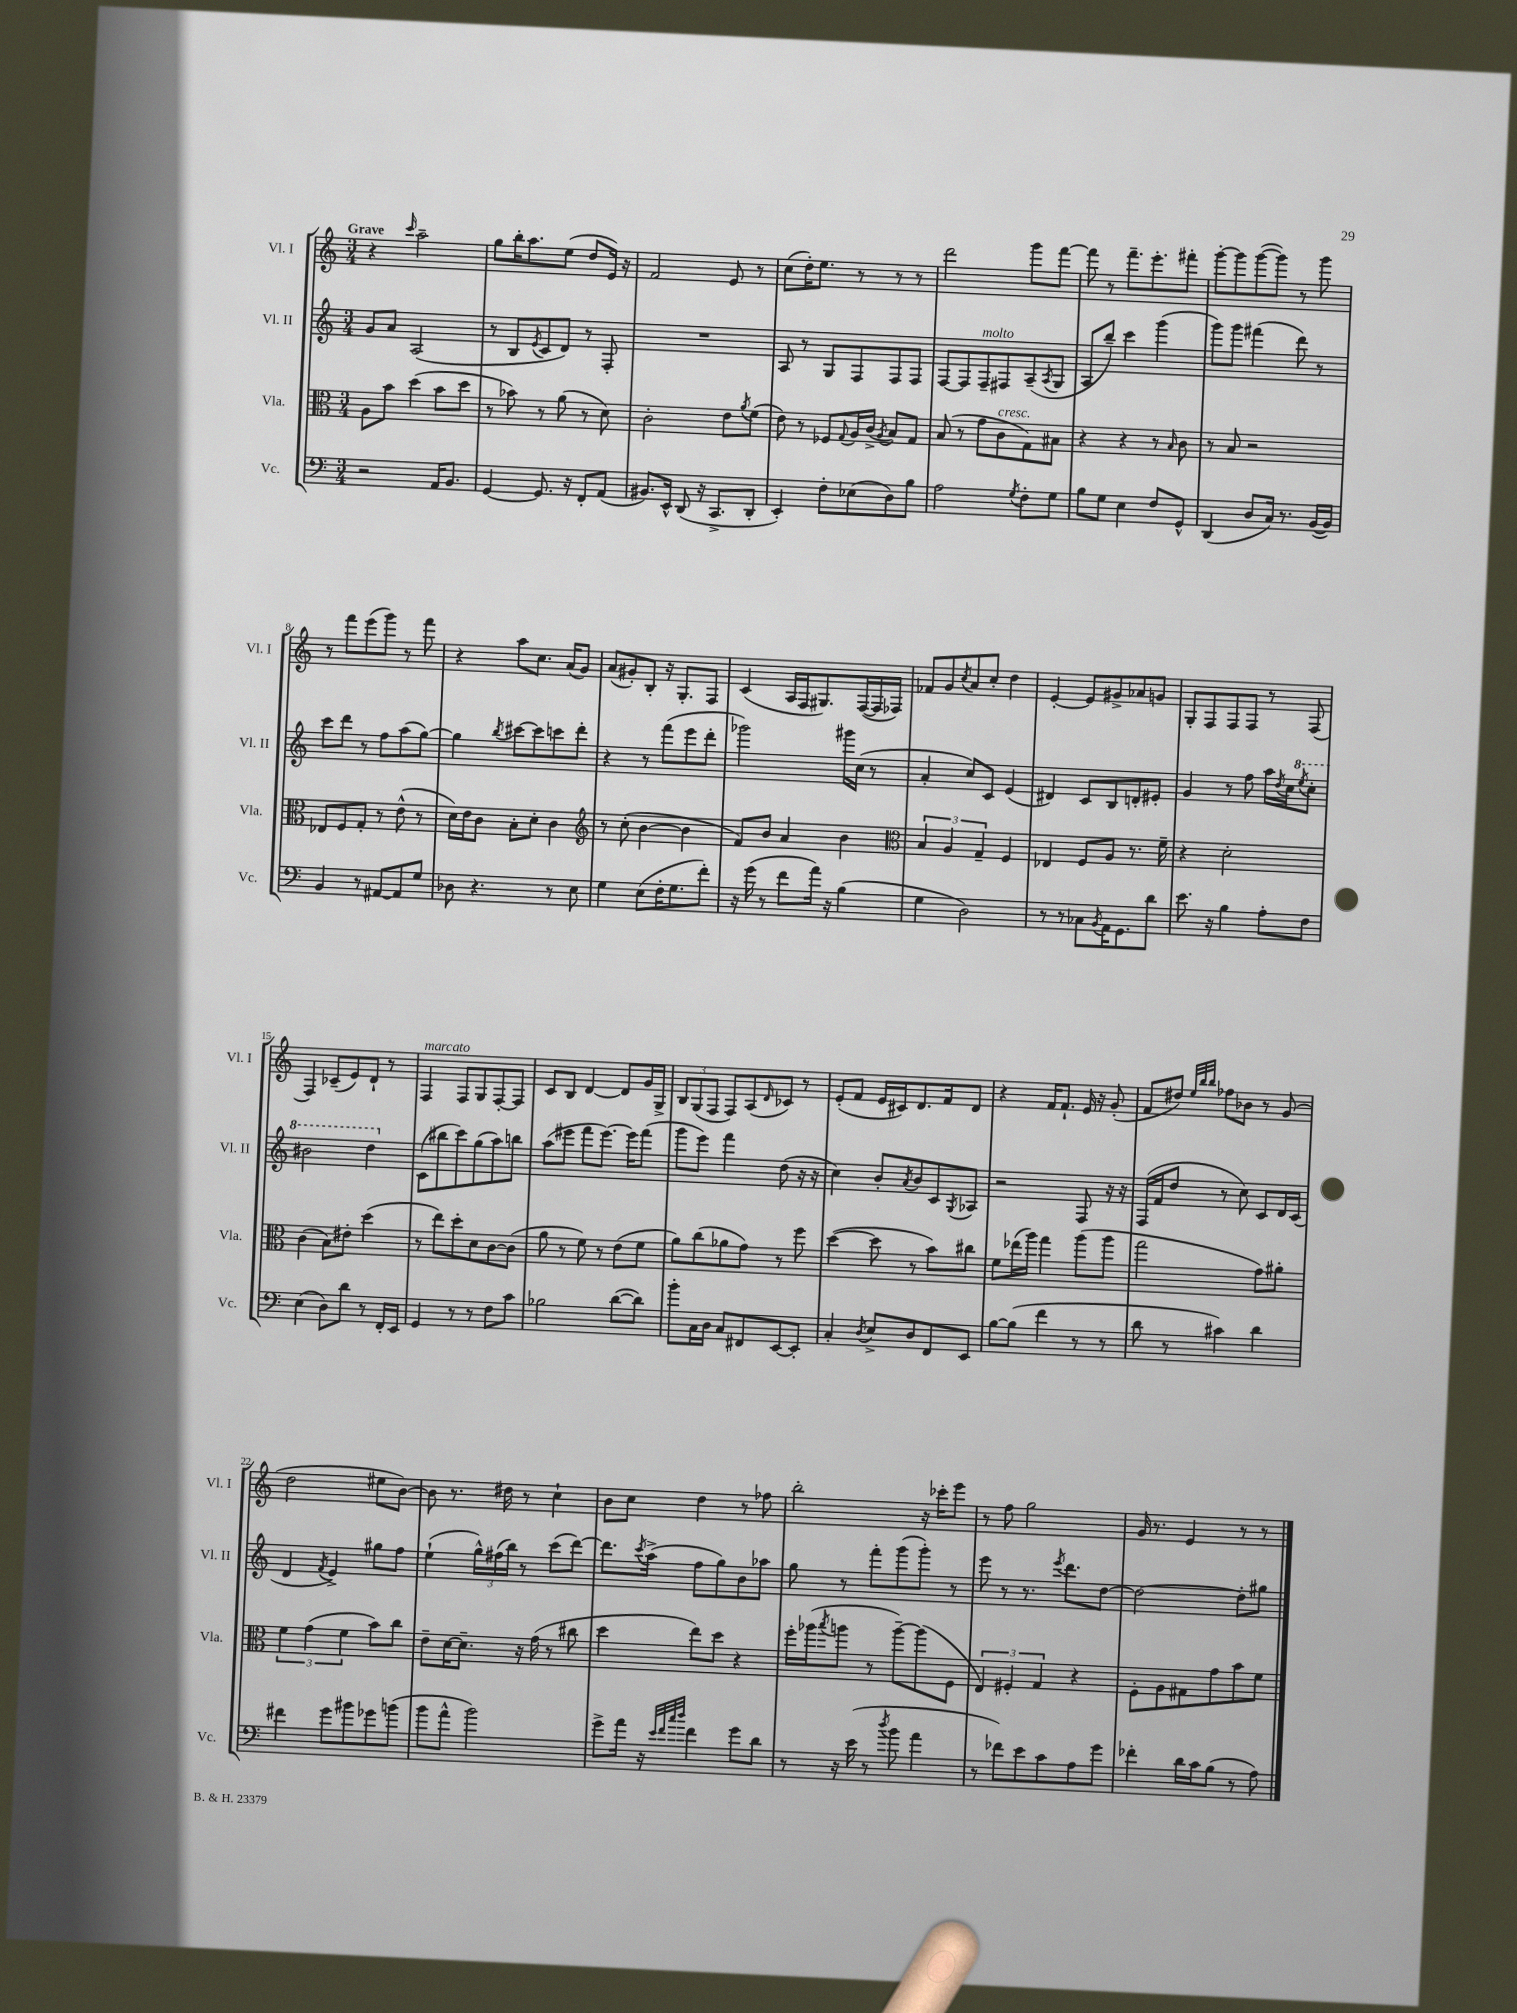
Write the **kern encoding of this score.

**kern	**kern	**kern	**kern
*staff4	*staff3	*staff2	*staff1
*clefF4	*clefC3	*clefG2	*clefG2
*k[]	*k[]	*k[]	*k[]
*M3/4	*M3/4	*M3/4	*M3/4
2r	8A	8g	4r
.	8b	8a	.
.	.	.	16qqccc
.	(4dd	(2A	2aa~
16AA	8b	.	.
8.BB	.	.	.
.	8dd	.	.
=	=	=	=
[4GG	8r	8r	8gg
.	8b-)	8B	16bb'
.	.	.	8.aa
.	.	8qe	.
8.GG]	8r	8c	.
.	(8a	8d)	(8ee
16r	.	.	.
8FF'	8r	8r	8dd
(8AA	8d)	8F'	16e)
.	.	.	16r
=	=	=	=
8.BB#)	2c'	2.r	2f
16EE^^	.	.	.
(8DD	.	.	.
16r	.	.	.
8.CC^	.	.	.
.	8e	.	8e
.	8qa	.	.
8DD'	(8f	.	8r
=	=	=	=
4EE')	8e)	8A	(8cc
.	8r	8r	16dd')
.	.	.	8.ee
8F'	8F-	8G	.
.	8qqG	.	.
(8E-	16A	8F	8r
.	(16c^	.	.
.	8qA	.	.
8D)	8B)	8F	8r
8B	8G	8F	8r
=	=	=	=
2A	(8B	[8F	2ddd
.	8r	8F]	.
.	8g	8F~	.
.	8c	8F#	.
8qG	.	.	.
8F'	8G)	(8A~	8ggg
.	.	8qA	.
8G	8B#	8G	[8fff
=	=	=	=
8B	4r	8A	8fff]
8G	.	8bb~)	8r
4E	4r	4ccc	8.fff~
.	.	.	8.eee'
8F	8r	(4ggg	.
.	16qqB	.	.
8GG^^	8c	.	8fff#'
=	=	=	=
(4DD	8r	8ggg)	[8ggg'
.	8B	8ggg	8ggg]
8D	2r	(4fff#	([8ggg
16C)	.	.	8ggg])
8.r	.	.	.
.	.	8ddd)	8r
([16BB	.	8r	8ggg
16BB])	.	.	.
=	=	=	=
4BB	8E-	8ccc	8r
.	8F	8ddd	8fff
8r	8G'	8r	(8eee
[8AA#	8r	8ff	8ggg)
8AA#]	(8e^^	(8aa	8r
8G	8r	[8gg)	8fff
=	=	=	=
8D-	16d)	4gg]	4r
.	16e	.	.
4.r	8c	.	.
.	.	8qbb	.
.	8B'	[8ccc#	8aa
.	8d'	8ccc#]	8.cc
8r	4c	8ccc	.
.	.	.	(16a
8E	.	8ddd'	8g)
=	=	=	=
*	*clefG2	*	*
4G	8r	4r	(8a
.	(8cc'	.	8g#')
(8E	[4b	8r	8B'
16F'	.	(8fff	16r
8.G	.	.	8.G'
.	4b]	8eee	.
8f')	.	8ddd'	8F
=	=	=	=
16r	8f)	2ggg-)	(4c
(16g	.	.	.
8r	8b	.	.
8f	4a	.	16A
.	.	.	16F
16a)	.	.	8.G#)
16r	.	.	.
(4B	4b	16ggg#	.
.	.	(16cc	([16F
.	.	8r	16F]
.	.	.	16F-)
=	=	=	=
*	*clefC3	*	*
4G	6B	4a'	8f-
.	.	.	8g
.	6A	.	.
.	.	.	8qcc
2D)	.	8cc)	8a
.	6G~	.	.
.	.	8c	8cc'
.	4F	(4e	4dd
=	=	=	=
8r	4E-	4d#)	[4e'
8r	.	.	.
8C-	8F	8c	8e]
8qBB	.	.	.
16AA	8A	8B	8g#^
8.GG	.	.	.
.	8.r	8d'	8a-
8d	.	8e#'	8g
.	16f~	.	.
=	=	=	=
8.e	4r	4g	8G'
.	.	.	8F
16r	.	.	.
4B	2d'	8r	8F
.	.	8ff	8F
8A'	.	16aa	8r
.	.	8qdd	.
.	.	16cc	.
.	.	8qeee	.
8F	.	8ccc'	(8F
=	=	=	=
(4E	(4c	2bb#	4F)
8D)	8B)	.	(8c-~
8d	8e#'	.	8e)
8r	(4dd	4ddd	8d`
16FF'	.	.	8r
16EE	.	.	.
=	=	=	=
4GG	8r	(8c	4F
.	8ee)	8bb#	.
8r	8dd'	8ccc)	8F
8r	8d	(8gg	8G
8F	[8c	8aa)	[8F'
8c	(8c]	8bb	8F]
=	=	=	=
2B-	8a	(8aa	8c
.	8r	8eee#	8B
.	8f)	8fff	[4d
.	8r	[8.eee#)	.
([8d	(8e	.	8d]
.	.	16eee#]	.
8d])	8f	(8fff	16g
.	.	.	16G^
=	=	=	=
8b'	8a)	8ggg	12B
.	.	.	(12G
16C	(8cc	8eee)	.
.	.	.	12F
16D	.	.	.
8C	8a-	4fff	8F)
8FF#	8g)	.	(8A
.	.	.	16qqd
[8EE	8r	(8dd	8c-)
8EE']	8ff	16r	8r
.	.	16r	.
=	=	=	=
4C'	([4dd	4cc)	(8e'
.	.	.	8f
8qD	.	.	.
8E^	8dd]	8b'	16e
.	.	.	16c#)
.	.	8qa	.
8D	8r	8b	8.d
8FF	8b)	8c	.
.	.	.	16f
.	.	8qG	.
8EE	8cc#	8A-	8d
=	=	=	=
[8B	8f	2r	4r
(8B]	(16ee-	.	.
.	16aa)	.	.
4f	4gg	.	16f
.	.	.	8.f`
8r	(8aa	8F	16e
.	.	.	16r
8r	8aa	16r	(8g'
.	.	16r	.
=	=	=	=
8d	2gg	(16F	8f
.	.	16f	.
8r	.	8dd	8dd#)
.	.	.	32qqee
.	.	.	32qqbb
.	.	.	32qqbb
4c#)	.	8r	8ff-
.	.	8cc)	8b-
4d	8g)	8c	8r
.	8a#'	16d	(8g
.	.	(16c	.
=	=	=	=
4f#	6f	4d	2dd
.	(6g	.	.
.	.	8qf	.
8g	.	4e^)	.
.	6f	.	.
8b#	.	.	.
8g-	8b)	8gg#	8ee#
(8b	8cc	8ff	[8b)
=	=	=	=
8b	8e~	(4ee`	8b]
8a^^	[16d	.	8.r
.	8.d~]	.	.
2b)	.	24gg^^)	.
.	.	(24ff#	.
.	.	.	16dd#
.	.	24bb)	.
.	16r	8r	8r
.	(16g	.	.
.	8r	(8ccc	4cc`
.	8cc#	[8ddd)	.
=	=	=	=
8g^	4dd	8.ddd]	8b
16a	.	.	8cc
.	.	8qccc	.
16r	.	(16aa^	.
32qqe	.	.	.
32qqf	.	.	.
32qqcc	.	.	.
32qqdd	.	.	.
4f	8ee)	8ff	4dd
.	8dd	8gg)	.
8g	4r	8b	8r
8d	.	8aa-	8ff-
=	=	=	=
8r	16ff'	8gg	2bb'
.	(16aa-	.	.
.	8qbb	.	.
16r	8aa	8r	.
(16e	.	.	.
8r	8r	8fff'	.
8qdd	.	.	.
8b	[8aa~)	(8ggg	.
4a	(8aa]	8ggg')	16r
.	.	.	16ccc-'
.	8F	8r	8eee
=	=	=	=
8r	6E)	8eee	8r
8f-)	.	8r	8ff
.	6F#'	.	.
8e	.	8.r	2gg
.	6G	.	.
8c	.	.	.
.	.	8qeee	.
.	.	8.ddd	.
8A	4r	.	.
8g	.	[8dd	.
=	=	=	=
4f-'	8F'	2dd_	16g
.	.	.	8.r
.	8A	.	.
16d	8G#	.	4e
16c	.	.	.
(8B	8g	.	.
8r	8b	8dd']	8r
8A)	8f	8gg#	8r
==	==	==	==
*-	*-	*-	*-
